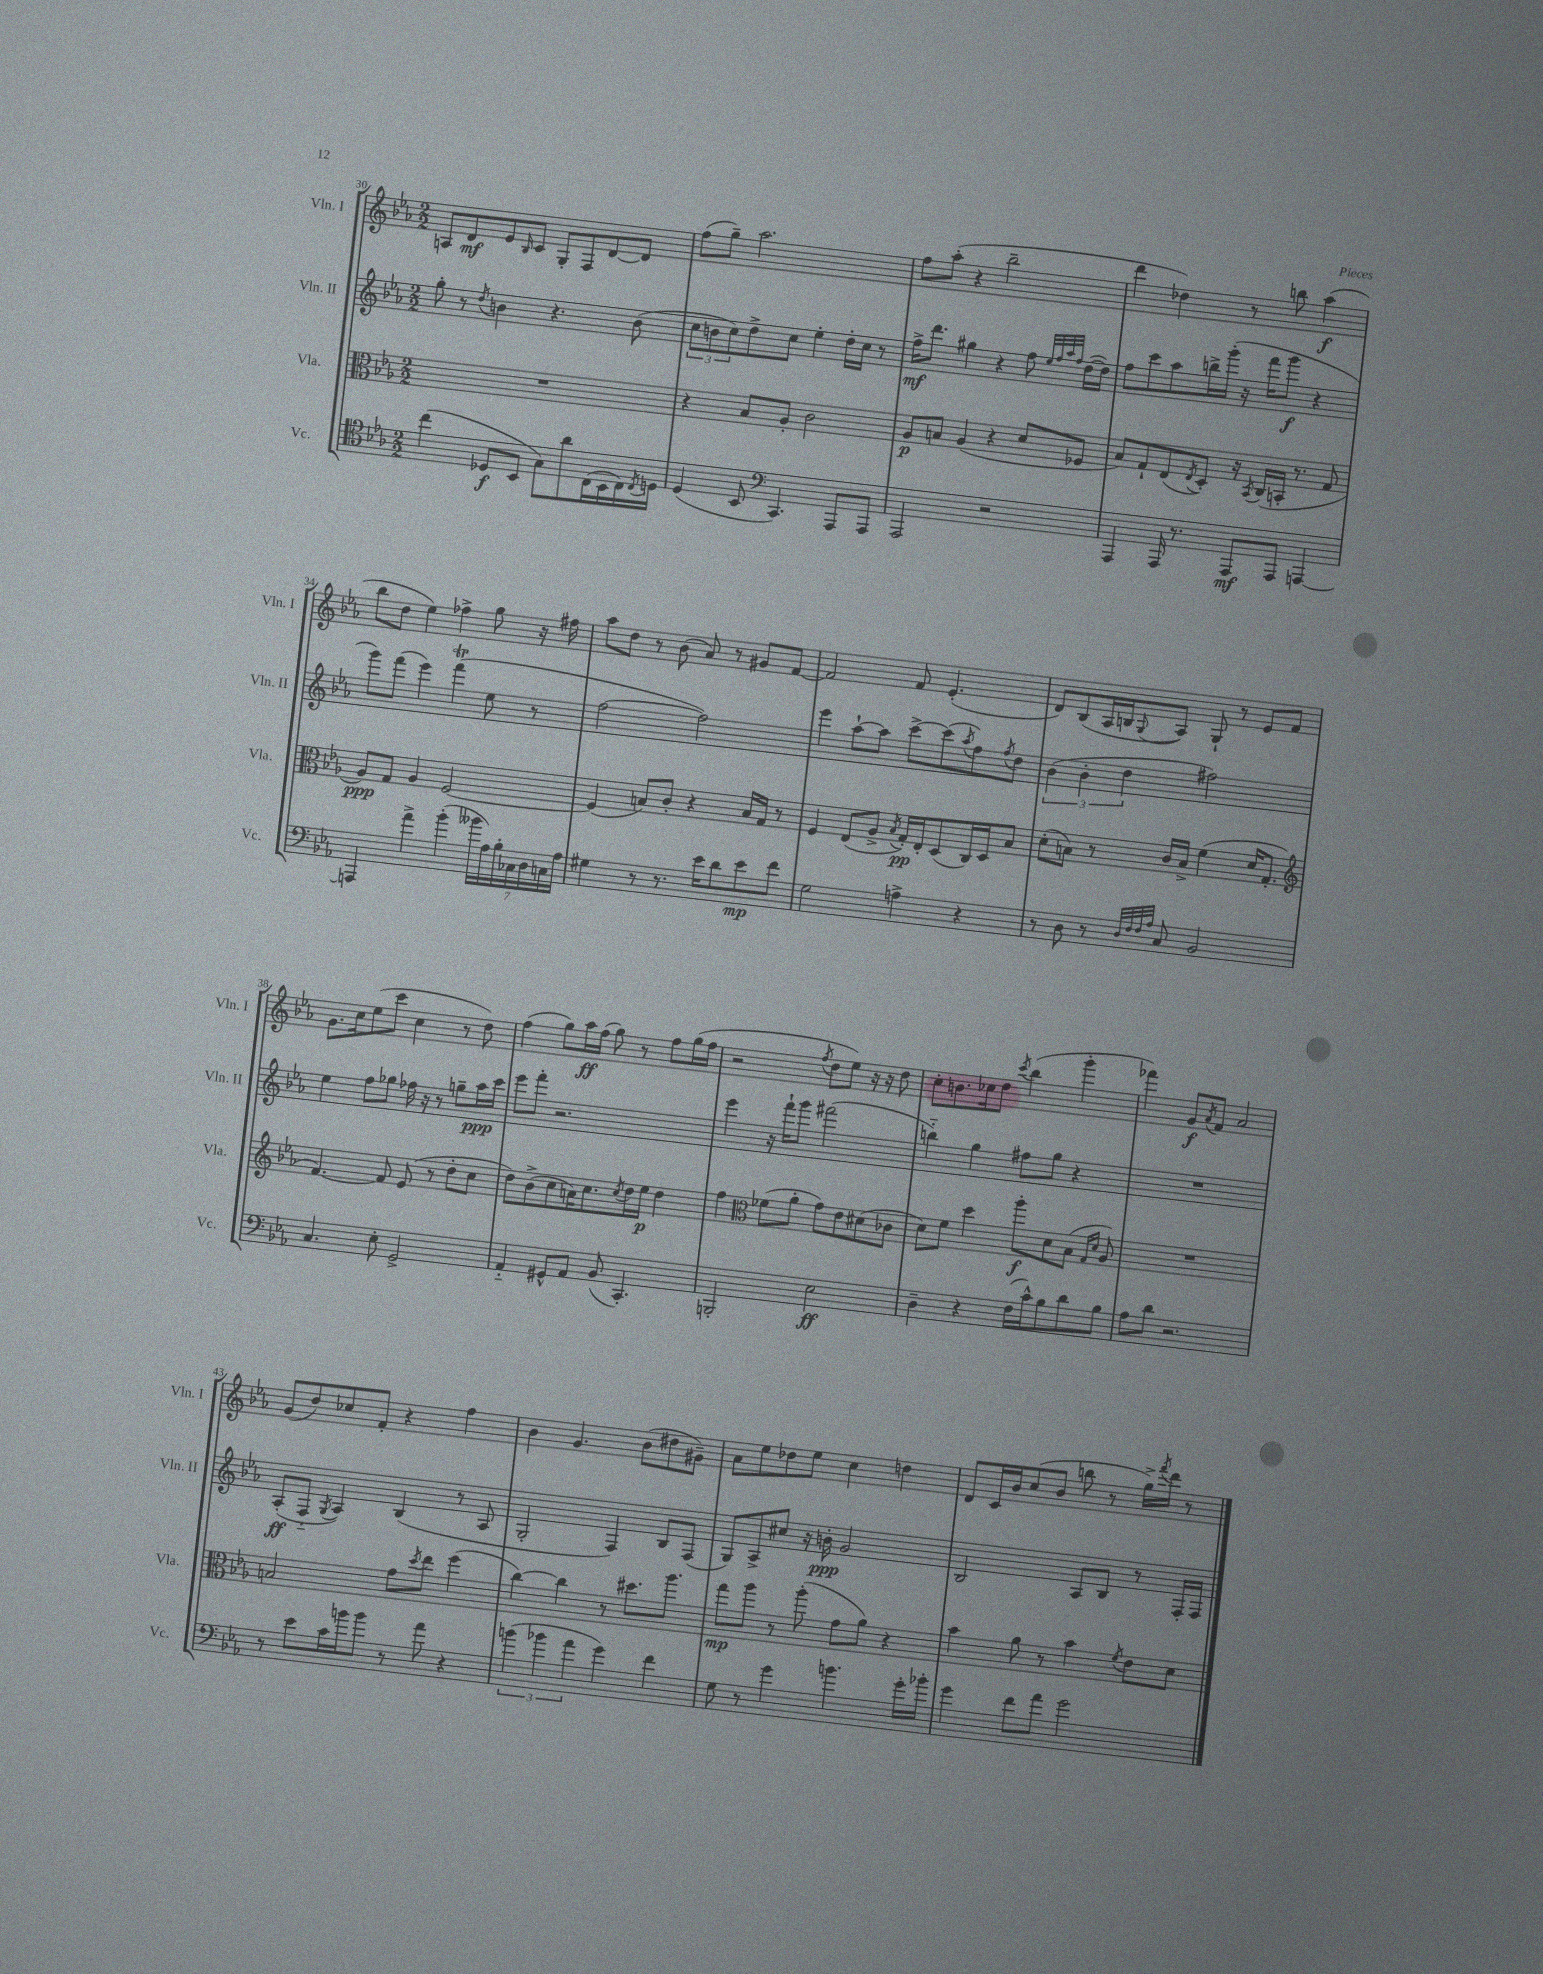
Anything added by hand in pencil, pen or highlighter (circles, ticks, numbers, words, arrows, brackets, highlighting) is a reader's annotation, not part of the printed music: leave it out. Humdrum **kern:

**kern	**dynam	**kern	**dynam	**kern	**dynam	**kern	**dynam
*part4	*part4	*part3	*part3	*part2	*part2	*part1	*part1
*staff4	*staff4	*staff3	*staff3	*staff2	*staff2	*staff1	*staff1
*I"Vc.	*	*I"Vla.	*	*I"Vln. II	*	*I"Vln. I	*
*I'Vc.	*	*I'Vla.	*	*I'Vln. II	*	*I'Vln. I	*
*clefC4	*	*clefC3	*	*clefG2	*	*clefG2	*
*k[b-e-a-]	*	*k[b-e-a-]	*	*k[b-e-a-]	*	*k[b-e-a-]	*
*M2/2	*	*M2/2	*	*M2/2	*	*M2/2	*
=30	=30	=30	=30	=30	=30	=30	=30
(4cc\	.	1r	.	8gg'\	.	8An/L	.
.	.	.	.	8r	.	8d/	mf
.	.	.	.	8qdd/	.	.	.
8D-X/L	f	.	.	4bn\	.	8e-/	.
.	.	.	.	.	.	16qqB-/	.
8BB-/J	.	.	.	.	.	8c/J	.
8G\L)	.	.	.	4.r	.	8G'/L	.
8a-\	.	.	.	.	.	8F/	.
(16C\L	.	.	.	.	.	[8d/	.
16BB-\	.	.	.	.	.	.	.
16C\)	.	.	.	(8b\	.	8d/J]	.
8qC/	.	.	.	.	.	.	.
16Dn\JJ	.	.	.	.	.	.	.
=31	=31	=31	=31	=31	=31	=31	=31
(4D/	.	4r	.	12cc\L	.	(8ff\L	.
.	.	.	.	12bn\	.	.	.
.	.	.	.	.	.	8gg~\J)	.
.	.	.	.	12cc\)	.	.	.
8BB-/	.	8B-/L	.	8dd^\	.	2.aa-\	.
*clefF4	*	*	*	*	*	*	*
4.CC/)	.	8A-'/J	.	8cc\J	.	.	.
.	.	2c\	.	4ee-'\	.	.	.
8AAA-/L	.	.	.	16dd'\LL	.	.	.
.	.	.	.	16cc\JJ	.	.	.
8AAA-/J	.	.	.	8r	.	.	.
=32	=32	=32	=32	=32	=32	=32	=32
2AAA-/	.	8A-/L	p	16ff^\KL	mf	8ff\L	.
.	.	.	.	8.ddd\J	.	.	.
.	.	8Bn/J	.	.	.	(8aa-'\J	.
.	.	(4A-/	.	4gg#X\	.	4r	.
2r	.	4r	.	4r	.	2bb-~\	.
.	.	8d/L	.	8ff\	.	.	.
.	.	.	.	32qqee-/LLL	.	.	.
.	.	.	.	32qqff/	.	.	.
.	.	.	.	32qqaa-/	.	.	.
.	.	.	.	32qqff/JJJ	.	.	.
.	.	8F-X/J	.	([16dd\LL	.	.	.
.	.	.	.	16dd\JJ])	.	.	.
=33	=33	=33	=33	=33	=33	=33	=33
4AAA-/	.	8B-/L)	.	8ff\L	.	4ddd\	.
.	.	8G`/	.	8ccc\	.	.	.
16AAA-/	.	(8E-/	.	8aa-\	.	4dd-X\)	.
8.r	.	.	.	.	.	.	.
.	.	8qE-/	.	.	.	.	.
.	.	8D'/J)	.	16bbn^\L	.	.	.
.	.	.	.	(16ggg'\JJ	.	.	.
8AAA-/L	mf	16r	.	16r	.	8r	.
.	.	8qBB-/	.	.	.	.	.
.	.	(16C/LL	.	16fff\KL	.	.	.
8AAA-/J	.	16BBn'/JJ	.	8ggg\J	f	8bbn\	.
.	.	8.r	.	.	.	.	.
[4AAAn/	.	.	.	4r	.	(4aa-\	f
.	.	8G/	.	.	.	.	.
!!LO:LB:g=z
=34	=34	=34	=34	=34	=34	=34	=34
4AAAn/]	.	8A-/L)	ppp	8ggg\L)	.	8bb-\L	.
.	.	8G/J	.	(8fff\J	.	8dd\J	.
4a-^\	.	4A-/	.	4eee-\)	.	4ee-\)	.
(4b-'\	.	[2F/	.	(4fffT\	.	4ff-X^\	.
28b--X\LL	.	.	.	8ee-\	.	8gg\	.
28A-\)	.	.	.	.	.	.	.
28B-'\	.	.	.	.	.	.	.
28C-X\	.	.	.	.	.	.	.
.	.	.	.	8r	.	16r	.
28D\	.	.	.	.	.	.	.
28Cn\	.	.	.	.	.	.	.
.	.	.	.	.	.	16ff#X\	.
28A-\JJ	.	.	.	.	.	.	.
=35	=35	=35	=35	=35	=35	=35	=35
4G#X\	.	(4F/]	.	[2ff\	.	8aa-\L	.
.	.	.	.	.	.	8dd\J	.
8r	.	8Bn/L)	.	.	.	8r	.
8.r	.	8c'/J	.	.	.	(8b-\	.
.	.	4r	.	2ff\])	.	8a-/)	.
16e-\KL	.	.	.	.	.	.	.
8d\	.	.	.	.	.	8r	.
8e-\	mp	16B/LL	.	.	.	8g#X/L	.
.	.	16G/JJ	.	.	.	.	.
8f\J	.	8r	.	.	.	[8f/J	.
=36	=36	=36	=36	=36	=36	=36	=36
2G\	.	4F/	.	4eee-\	.	2f/]	.
.	.	(8E-/L	.	[8aa-`\L	.	.	.
.	.	8A-^/J	.	8aa-\J]	.	.	.
.	.	8qB-/	.	.	.	.	.
4An^\	.	16G'/LL)	pp	[8ccc^\L	.	8f/	.
.	.	16E-'/J	.	.	.	.	.
.	.	(8D/	.	(8ccc\]	.	(4.e-'/	.
.	.	.	.	8qaa-/	.	.	.
4r	.	16C/L)	.	8ff\)	.	.	.
.	.	16D/J	.	.	.	.	.
.	.	.	.	8qff/	.	.	.
.	.	8B-/J	.	8dd\J	.	.	.
=37	=37	=37	=37	=37	=37	=37	=37
8r	.	(8d'\L	.	(6b-\	.	8d/L)	.
8D\	.	8Bn\J)	.	.	.	(8B-/	.
.	.	.	.	6b-'\	.	.	.
8r	.	8r	.	.	.	16A-/L	.
.	.	.	.	.	.	16Bn/J	.
.	.	.	.	6dd\	.	.	.
32qqD/LLL	.	.	.	.	.	.	.
32qqF/	.	.	.	.	.	.	.
32qqF/	.	.	.	.	.	.	.
32qqA-/JJJ	.	.	.	.	.	8qqG/	.
8C/	.	16c/LL	.	.	.	8A-/J)	.
.	.	16B^/JJ	.	.	.	.	.
2BB-/	.	(4f\	.	2ff#X\)	.	8G`/	.
.	.	.	.	.	.	8r	.
.	.	16d/KL	.	.	.	8e-/L	.
.	.	8.G'/J	.	.	.	.	.
.	.	.	.	.	.	8f/J	.
!!LO:LB:g=z
=38	=38	=38	=38	=38	=38	=38	=38
*	*	*clefG2	*	*	*	*	*
4.C/	.	[4.f/)	.	4ee-\	.	8.g\L	.
.	.	.	.	.	.	16cc\k	.
.	.	.	.	8ff\L	.	(8ee-\	.
8E-'\	.	8f/]	.	8gg-X\J	.	8ccc\J	.
2GG^/	.	(8e-/	.	16ff-X\	.	4cc\	.
.	.	.	.	16r	.	.	.
.	.	8r	.	8r	.	.	.
.	.	8dd'\L	.	8ggn~\L	.	8r	.
.	.	8cc\J	.	16aa-\L	ppp	8dd\)	.
.	.	.	.	16ccc\JJ	.	.	.
=39	=39	=39	=39	=39	=39	=39	=39
4AA-/	.	8dd\L)	.	8eee-\L	.	(4ff\	.
.	.	(8b-^\	.	8fff'\J	.	.	.
8GG#X^^/L	.	8cc\	.	2.r	.	8gg\L)	.
8AA-/J	.	16an\K)	.	.	.	16aa-\L	ff
.	.	8.cc\	.	.	.	(16ff\JJ	.
(8BB-/	.	.	.	.	.	8gg\)	.
.	.	8qcc/	.	.	.	.	.
4.CC'/)	.	16dd\L	.	.	.	8r	.
.	.	16ee-\JJ	p	.	.	.	.
.	.	4dd\	.	.	.	8ff\L	.
.	.	.	.	.	.	(16gg\L	.
.	.	.	.	.	.	16ff\JJ	.
=40	=40	=40	=40	=40	=40	=40	=40
2BBBn'/	.	4ff\	.	4eee-\	.	2r	.
*	*	*clefC3	*	*	*	*	*
.	.	(8f-X\L	.	16r	.	.	.
.	.	.	.	16fff`\KL	.	.	.
.	.	8a-'\J	.	8ggg\J	.	.	.
.	.	.	.	.	.	8qff/	.
2E-\	ff	8g\L)	.	(2fff#X\	.	8dd\L	.
.	.	8e-\	.	.	.	8ee-\J)	.
.	.	(8d#X\	.	.	.	16r	.
.	.	.	.	.	.	16r	.
.	.	8c-X\J	.	.	.	8dd\	.
=41	=41	=41	=41	=41	=41	=41	=41
4D~\	.	8d\L)	.	4bbn\)	.	8cc'\L	.
.	.	8f\J	.	.	.	8.bn\	.
4r	.	4dd\	.	4gg\	.	.	.
.	.	.	.	.	.	16cc-X\k	.
.	.	.	.	.	.	8dd\J	.
.	.	.	.	.	.	8qccc/	.
(16F\LL	.	8aa-'\L	f	8ff#X\L	.	(4bb-\	.
16c^^\J)	.	.	.	.	.	.	.
8B-\	.	8d\	.	8gg\J	.	.	.
8d\	.	(8B-\J	.	4r	.	4ggg'\	.
.	.	16qqG/LL	.	.	.	.	.
.	.	16qqd/JJ	.	.	.	.	.
8B-\J	.	8A-/)	.	.	.	.	.
=42	=42	=42	=42	=42	=42	=42	=42
8A-\L	.	1r	.	1r	.	4fff-X\)	.
8d\J	.	.	.	.	.	.	.
2.r	.	.	.	.	.	8g/L	f
.	.	.	.	.	.	8qa-/	.
.	.	.	.	.	.	8f/J	.
.	.	.	.	.	.	2a-/	.
!!LO:LB:g=z
=43	=43	=43	=43	=43	=43	=43	=43
8r	.	2Bn/	.	(8A-'/L	ff	(8g/L	.
8e-\L	.	.	.	8F/J	.	8dd/)	.
.	.	.	.	8qG/	.	.	.
16c\L	.	.	.	4A-/)	.	8cc-X/	.
16bn\J	.	.	.	.	.	.	.
8b\J	.	.	.	.	.	8f'/J	.
8r	.	8g\L	.	(4B-/	.	4r	.
.	.	8qdd/	.	.	.	.	.
8a-\	.	8ee-\J	.	.	.	.	.
4r	.	(4ff\	.	8r	.	4ff\	.
.	.	.	.	8A-/	.	.	.
=44	=44	=44	=44	=44	=44	=44	=44
(6bn\	.	[4cc\)	.	2G'/	.	4b-\	.
6b-X\	.	.	.	.	.	.	.
.	.	4cc\]	.	.	.	4.g/	.
6a-\	.	.	.	.	.	.	.
4g\)	.	8r	.	4F/)	.	.	.
.	.	8.dd#X\L	.	.	.	(8b-\L	.
4f\	.	.	.	8B-/L	.	8dd#X\	.
.	.	8.aa-\J	.	.	.	.	.
.	.	.	.	(8F/J	.	8g#X~\J)	.
=45	=45	=45	=45	=45	=45	=45	=45
8G\	.	8gg\L	mp	8G/L)	.	8a-\L	.
8r	.	8aa-\J	.	8A-^/	.	8ee-\	.
4g\	.	8r	.	8cc#X/J	.	8dd-X\	.
.	.	(8aa-'\	.	16r	.	8ee-\J	.
.	.	.	.	16bn'\	ppp	.	.
4.bn\	.	8g\L	.	2g/	.	4cc\	.
.	.	8a-\J)	.	.	.	.	.
.	.	4r	.	.	.	4ddn\	.
16g'\LL	.	.	.	.	.	.	.
16b-X'\JJ	.	.	.	.	.	.	.
=46	=46	=46	=46	=46	=46	=46	=46
4g\	.	4b-\	.	2B-/	.	8d/L	.
.	.	.	.	.	.	16c/L	.
.	.	.	.	.	.	16b-/J	.
8f\L	.	8a-\	.	.	.	(8cc/	.
8a-\J	.	8r	.	.	.	8b-/J	.
2g\	.	4b-\	.	8A-/L	.	8bbn\	.
.	.	.	.	8B-/J	.	8r	.
.	.	8qf/	.	.	.	.	.
.	.	8e-\L	.	8r	.	16gg^\LL)	.
.	.	.	.	.	.	8qfff/	.
.	.	.	.	.	.	16ddd\JJ	.
.	.	8d\J	.	16F'/LL	.	8r	.
.	.	.	.	16F/JJ	.	.	.
==	==	==	==	==	==	==	==
*-	*-	*-	*-	*-	*-	*-	*-
